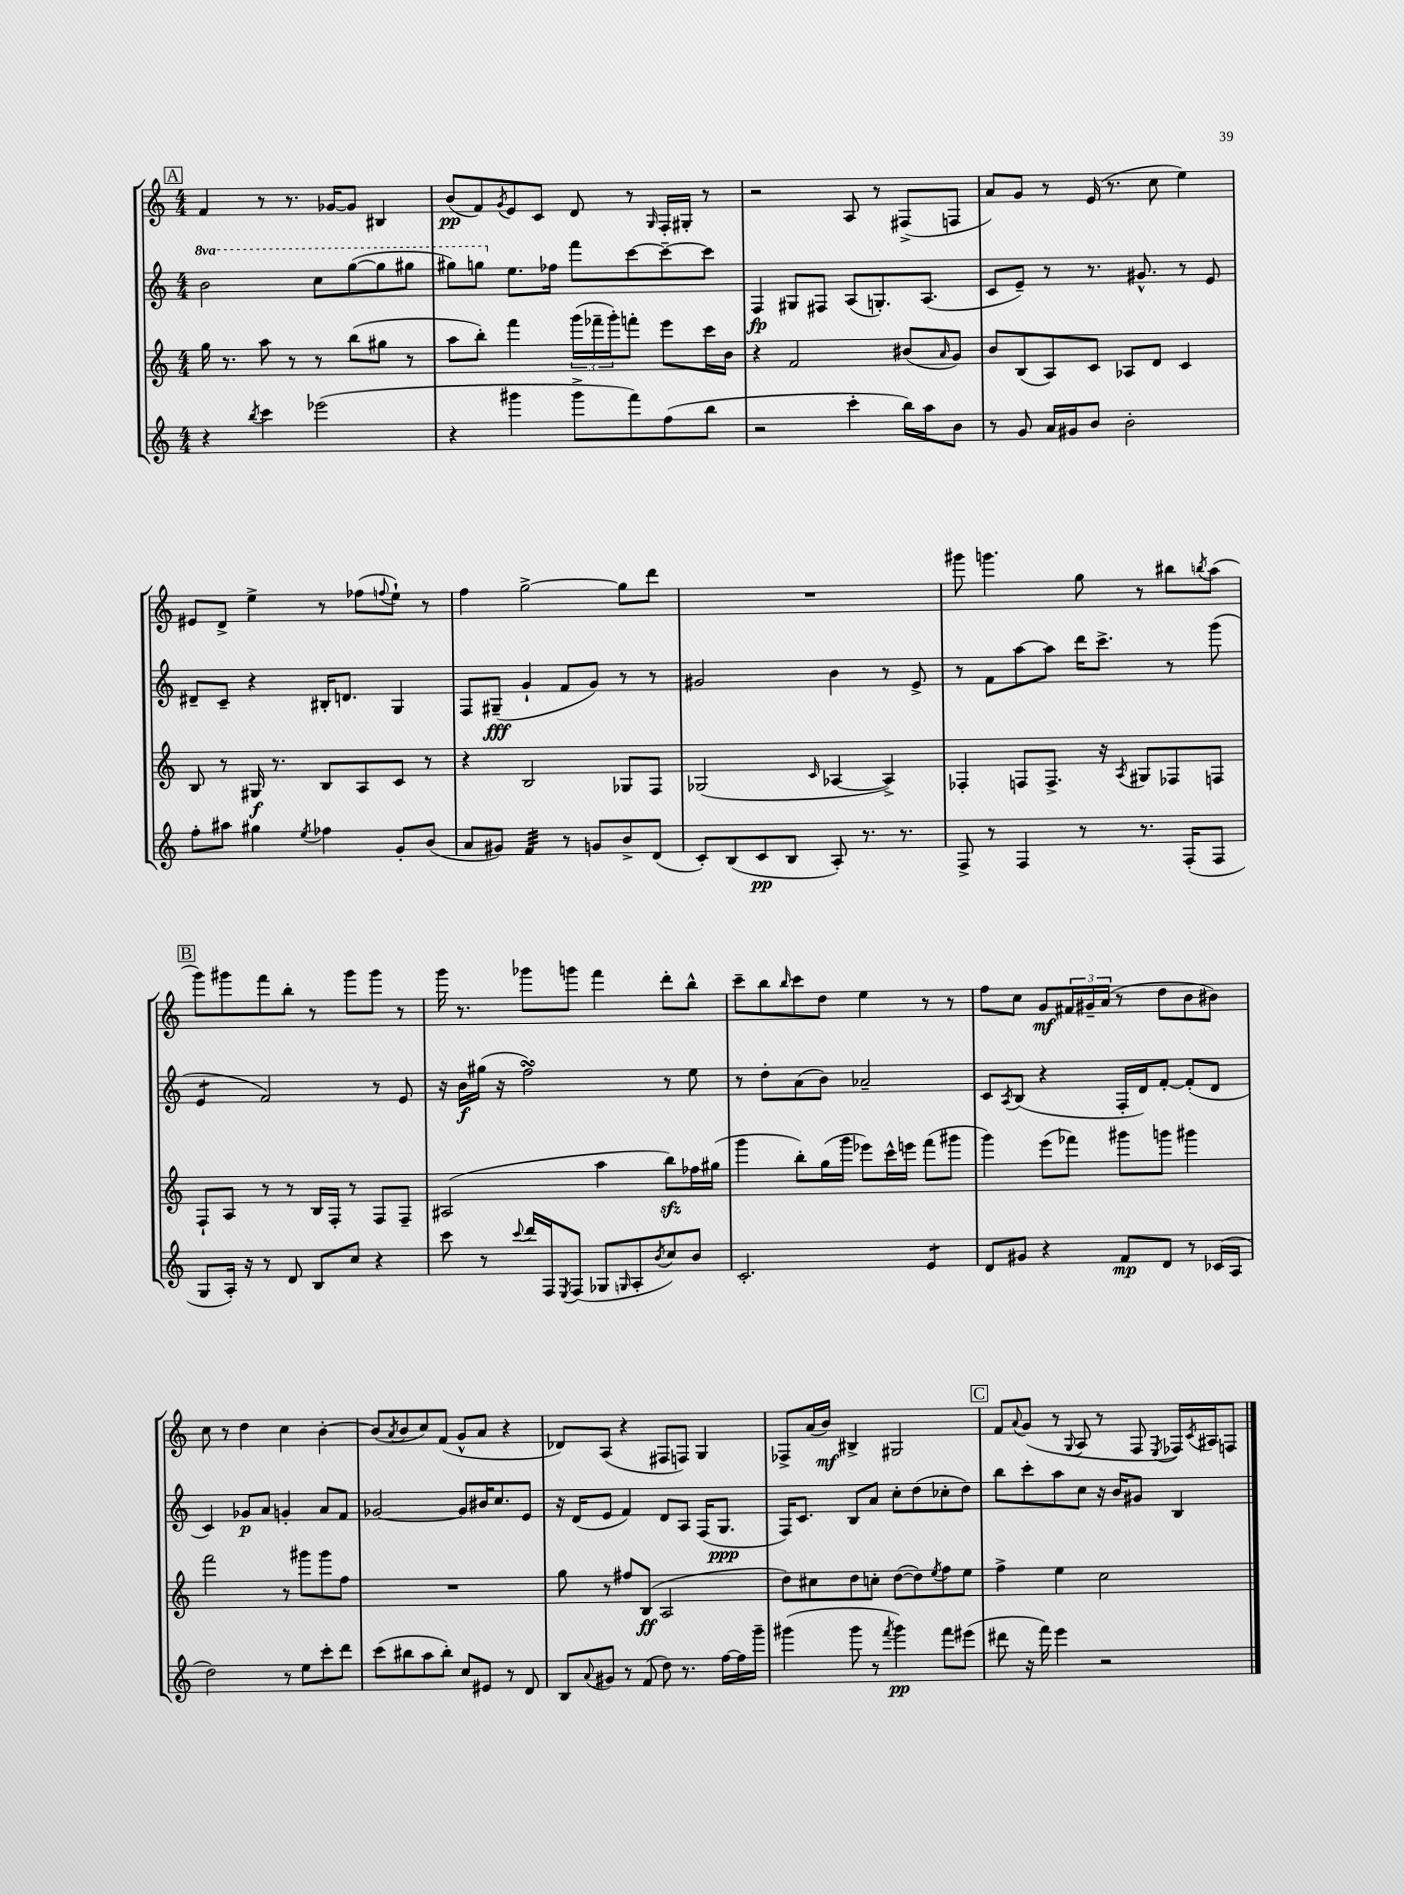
<<
\new StaffGroup <<
\new Staff = "s0" {
    \clef treble \key c \major \numericTimeSignature \time 4/4
    \mark \markup { \box "A" } f'4 r8 r8. ges'16~ ges'8 bis4 |
    b'8\pp( f'8) \acciaccatura { g'8 } e'8 c'8 d'8 r8 \grace { g16 } f16-. gis16-. r8 |
    r2 a8 r8 fis8->( f8 |
    a'8) g'8 r8 e'16( r8. c''8 e''4) |
    eis'8 d'8-> e''4-> r8 fes''8( \appoggiatura { f''8 } e''8-!) r8 |
    f''4 g''2~-> g''8 d'''8 |
    R1 |
    gis'''8 g'''4. g''8 r8 bis''8 \acciaccatura { b''8 } a''8( |
    \mark \markup { \box "B" } g'''8) gis'''8 f'''8 b''8-. r8 gis'''8 gis'''8 r8 |
    g'''16 r8. ges'''8 g'''8 f'''4 d'''8-. b''8-^ |
    c'''8-- b''8 \grace { b''16 } c'''8 d''8 e''4 r8 r8 |
    f''8 c''8 g'8\mf \tuplet 3/2 { fis'16 gis'16-- a'16( } r8 d''8 b'8 bis'8) |
    c''8 r8 d''4 c''4 b'4~-. |
    b'8( \acciaccatura { a'8 } b'8 c''8) f'8( g'8-^ a'8 r4 |
    des'8) a8( r4 fis8 f8) g4 |
    fes8-> a'16( b'16\mf) bis4-> gis2 |
    \mark \markup { \box "C" } f'8 \appoggiatura { a'8 } g'8( r8 \appoggiatura { g8 } a8 r8 f8 \acciaccatura { e8 } fes16) \acciaccatura { c'8 } ais16 f8 \bar "|." |
}
\new Staff = "s1" {
    \clef treble \key c \major \numericTimeSignature \time 4/4 \set Staff.ottavationMarkups = #ottavation-simple-ordinals
    \mark \markup { \box "A" } \ottava #1 b''2 c'''8 g'''8~( g'''8 gis'''8 |
    gis'''8) g'''8 \ottava #0 e''8. fes''16 f'''8 c'''8~ c'''8~-- c'''8 |
    f4\fp gis8 fis8 a8( g8.-.) a8.( |
    c'8 e'8--) r8 r8. gis'8.-^ r8 e'8 |
    dis'8-- c'8-- r4 bis16-. d'8. g4 |
    f8 gis8--\fff( g'4-! f'8 g'8) r8 r8 |
    gis'2 b'4 r8 e'8-> |
    r8 f'8 a''8~ a''8 d'''16 c'''8.-> r8 g'''8( |
    \mark \markup { \box "B" } e'4:8 f'2) r8 e'8 |
    r16 b'16\f gis''16( r16 f''2\turn) r8 e''8 |
    r8 d''8-. a'8( b'8) aes'2-- |
    c'8 \acciaccatura { a8 } b8( r4 f16-. d'16) f'8~-. f'8-.( d'8 |
    c'4) ges'8\p a'8 g'4-. a'8 f'8 |
    ges'2~ ges'8 bis'16 c''8. e'8 |
    r16 d'16( e'8 f'4) d'8 a8 f16( g8.\ppp |
    f16) c'8. b8 a'8 c''8-. d''8( ces''8-. d''8) |
    \mark \markup { \box "C" } b''8 c'''8-. a''8 c''8 r16 b'16 gis'8 b4 \bar "|." |
}
\new Staff = "s2" {
    \clef treble \key c \major \numericTimeSignature \time 4/4
    \mark \markup { \box "A" } g''16 r8. a''8 r8 r8 b''8( gis''8 r8 |
    a''8 b''8-.) f'''4 \tuplet 3/2 { g'''16( fes'''16-- g'''16-.) } f'''8-. e'''8 c'''16 b'16 |
    r4 f'2 bis'8( \grace { a'16 } g'8) |
    b'8 b8( a8) c'8 aes8 d'8 c'4 |
    b8 r8 gis16\f r8. b8 a8 c'8 r8 |
    r4 b2 ges8 f8 |
    ges2( \grace { c'16 } aes4~ aes4->) |
    fes4-. f8 f8.-> r16 \acciaccatura { a8 } gis8 fes8 f8 |
    \mark \markup { \box "B" } f8-! a8 r8 r8 b16 f16-. r8 f8 f8-- |
    ais2( a''4 b''8\sfz) fes''16 gis''16( |
    g'''4 b''8-.) g''16( g'''16 ees'''8) c'''16-^ e'''16 f'''8( gis'''8 |
    g'''4) e'''8( fes'''8) gis'''8 g'''8 gis'''4 |
    f'''2 r8 gis'''8 gis'''8 f''8 |
    R1 |
    g''8 r8 fis''8 b8\ff( a2 |
    d''8) cis''8 d''8 c''8-. d''8~( d''8) \acciaccatura { e''8 } f''8 e''8 |
    \mark \markup { \box "C" } f''4-> e''4 c''2 \bar "|." |
}
\new Staff = "s3" {
    \clef treble \key c \major \numericTimeSignature \time 4/4
    \mark \markup { \box "A" } r4 \acciaccatura { b''8 } c'''4 ees'''2( |
    r4 gis'''4 gis'''8-> f'''8) f''8( b''8 |
    r2 c'''4-. b''16) a''16 b'8 |
    r8 g'8 a'16 gis'16 b'8 b'2-. |
    f''8-. ais''8 gis''4 \acciaccatura { e''8 } fes''4 g'8-. b'8( |
    a'8 gis'8) f'4:32 r8 g'8 b'8-> d'8( |
    c'8-.) b8( c'8\pp b8 a8-.) r8. r8. |
    f8-> r8 f4 r8 r8. f16-.( f8 |
    \mark \markup { \box "B" } g8 a16-.) r16 r8 d'8 b8 c''8 r4 |
    c'''8 r8 \appoggiatura { c'''8 } d'''16 f16 \acciaccatura { e8 } f8( ges8 \grace { g16 } a8-. \acciaccatura { b'8 } c''8) b'8 |
    c'2.-. e'4:8 |
    d'8 gis'8 r4 f'8\mp d'8 r8 ces'16( a16 |
    d''2) r8 e''8 c'''8-. d'''8 |
    c'''8( bis''8 a''8 bis''8-.) c''8 eis'8 r8 d'8 |
    b8 \appoggiatura { a'8 } gis'8 r8 f'8( d''8) r8. f''16~ f''16 g'''16-- |
    gis'''4( gis'''8 r8 \acciaccatura { f'''8 } gis'''4\pp) f'''8 eis'''8( |
    \mark \markup { \box "C" } dis'''8 r16 f'''16) e'''4 r2 \bar "|." |
}
>>
>>
\layout { \context { \Score \remove "Bar_number_engraver" } }
